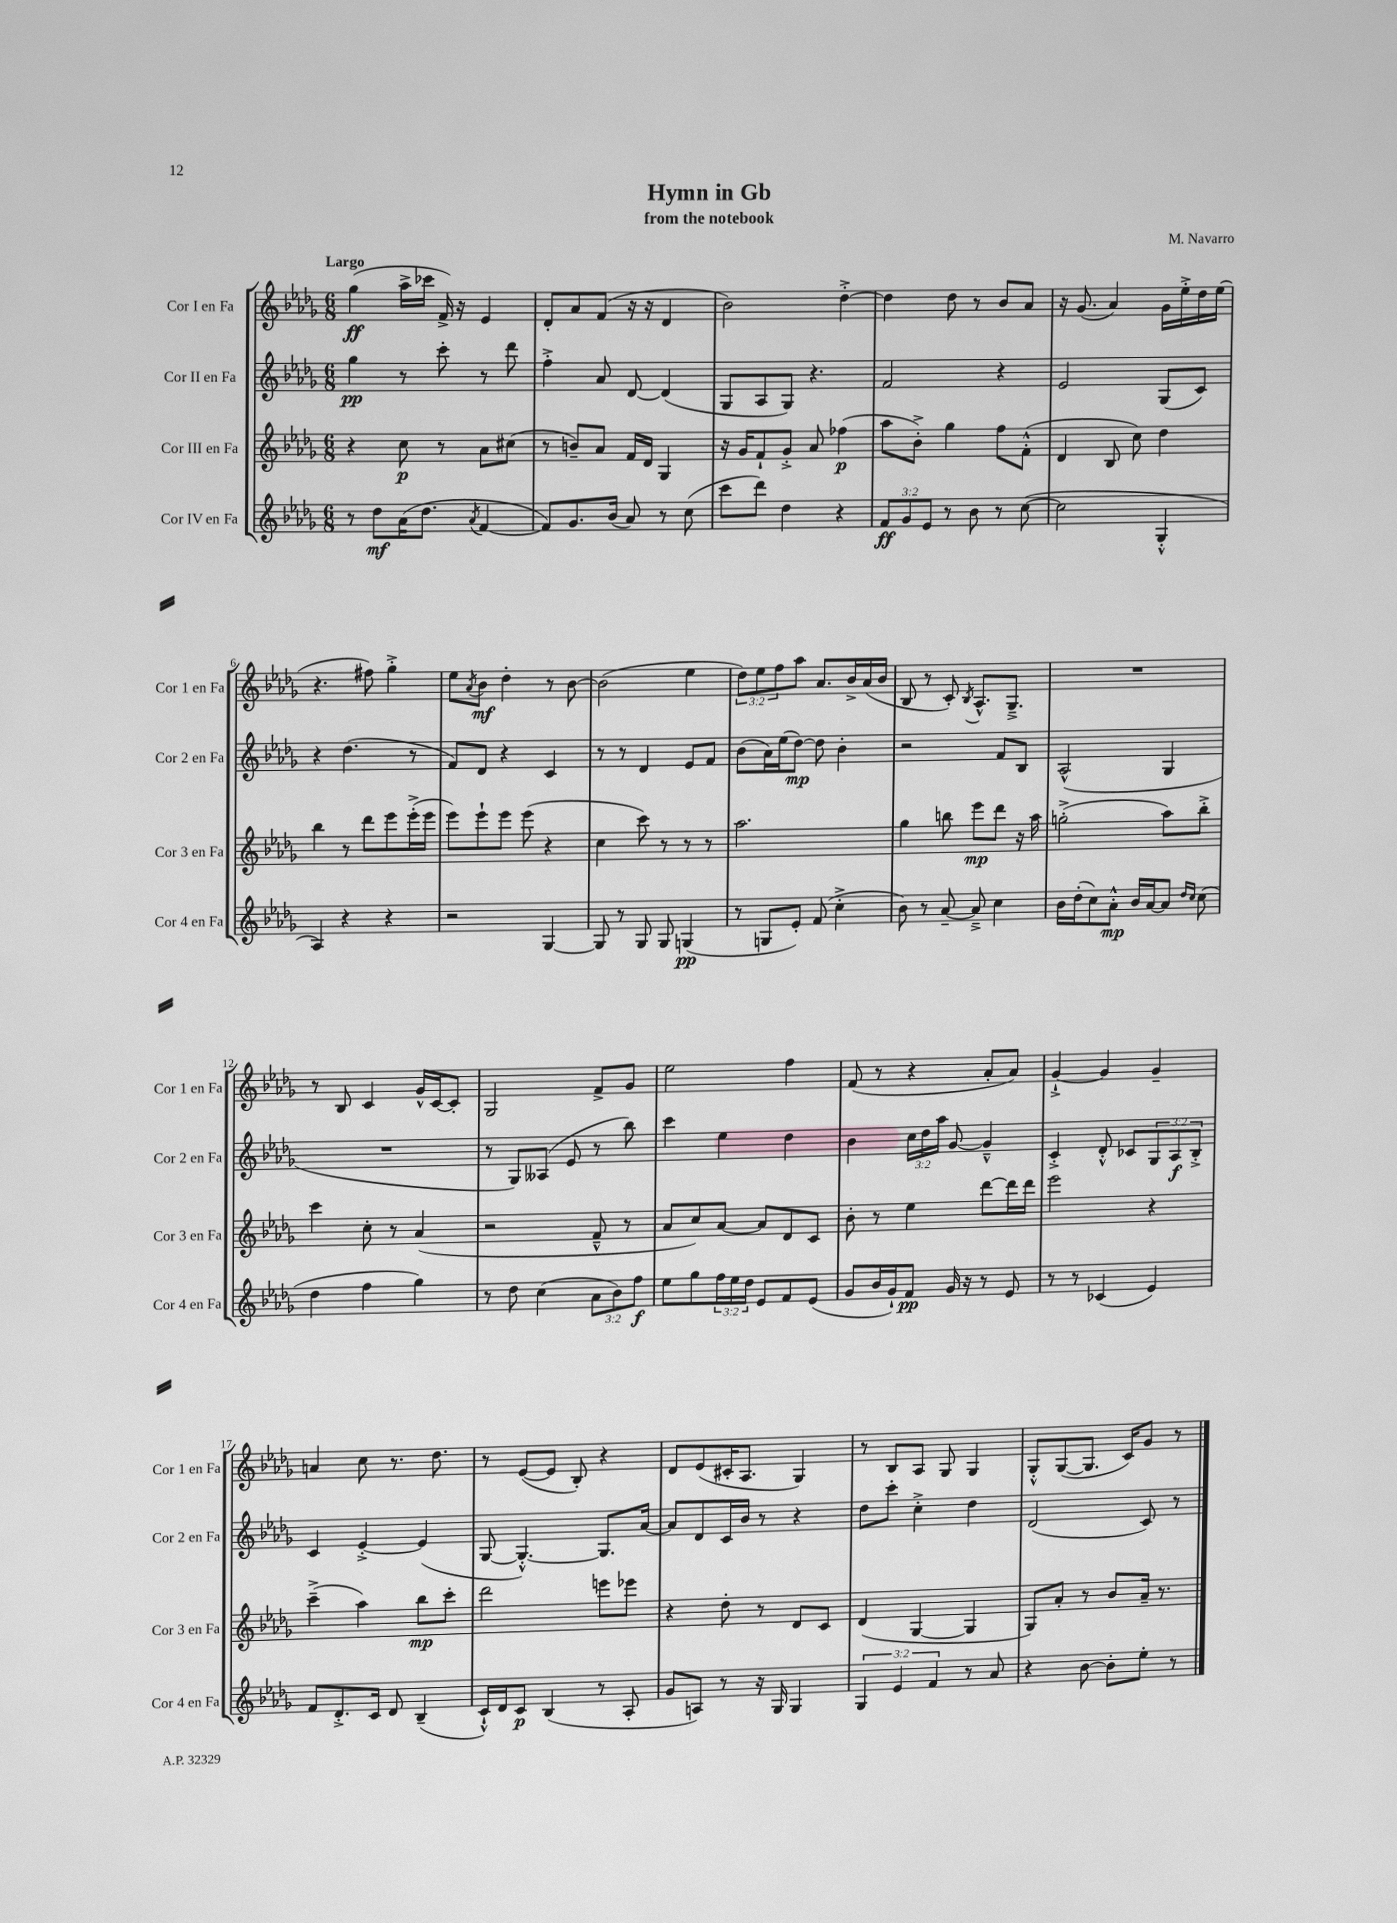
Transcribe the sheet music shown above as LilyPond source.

\header { title = "Hymn in Gb" composer = "M. Navarro" subtitle = "from the notebook" }
<<
\new StaffGroup <<
\new Staff = "s0" \with { instrumentName = "Cor I en Fa" shortInstrumentName = "Cor 1 en Fa" } {
    \clef treble \key des \major \numericTimeSignature \time 6/8 \override Staff.TupletNumber.text = #tuplet-number::calc-fraction-text \tempo "Largo"
    ges''4\ff( aes''16-> ces'''16 f'16->) r16 ees'4 |
    des'8-. aes'8 f'8( r16 r16 des'4 |
    bes'2) des''4~-.-> |
    des''4 des''8 r8 bes'8 aes'8 |
    r16 ges'8.( aes'4) ges'16 ees''16-.-> des''16 ees''16( |
    r4. fis''8) ges''4-.-> |
    ees''8 \acciaccatura { aes'8 } bes'8\mf des''4-. r8 bes'8~ |
    bes'2( ees''4 |
    \tuplet 3/2 { des''8) ees''8 f''8 } aes''8 aes'8. bes'16-> aes'16( bes'16 |
    bes8 r8 c'8-.) \acciaccatura { bes8 } aes8.-^ ges8.---> |
    R2. |
    r8 bes8 c'4 ges'16-^ c'16~ c'8-. |
    ges2 f'8-> ges'8 |
    ees''2 f''4 |
    f'8( r8 r4 aes'8-. aes'8) |
    ges'4~-!-> ges'4 ges'4-- |
    a'4 c''8 r8. des''8. |
    r8 ees'8~( ees'8 bes8-.) r4 |
    des'8 ees'8( cis'16-. aes8. ges4) |
    r8 bes8 aes8 ges8 ges4 |
    ges8-.-^ ges8~( ges8. c'16) ges'8 r8 \bar "|." |
}
\new Staff = "s1" \with { instrumentName = "Cor II en Fa" shortInstrumentName = "Cor 2 en Fa" } {
    \clef treble \key des \major \numericTimeSignature \time 6/8 \override Staff.TupletNumber.text = #tuplet-number::calc-fraction-text
    ges''4\pp r8 c'''8-. r8 des'''8 |
    f''4-.-> aes'8 des'8~ des'4( |
    ges8 aes8 ges8) r4. |
    f'2 r4 |
    ees'2 ges8( c'8) |
    r4 des''4.( r8 |
    f'8) des'8 r4 c'4 |
    r8 r8 des'4 ees'8 f'8 |
    bes'8( aes'16) ees''16( des''8~\mp) des''8 bes'4-. |
    r2 f'8 bes8 |
    aes2-^( ges4 |
    R2. |
    r8 ges8) aeses8( ees'8 r8 bes''8) |
    c'''4 ees''4 des''4 |
    bes'4 \tuplet 3/2 { c''16 des''16 aes''16 } ges'8~ ges'4---^ |
    c'4-.-> des'8-.-^ ces'8 \tuplet 3/2 { ges8 aes8\f bes8-.-> } |
    c'4 ees'4~-.-> ees'4( |
    ges8~ ges4.~-.-^) ges8. aes'16~ |
    aes'8 des'8 c'16 bes'16 r8 r4 |
    des''8 c'''8-. c''4-.-> des''4 |
    des'2( c'8) r8 \bar "|." |
}
\new Staff = "s2" \with { instrumentName = "Cor III en Fa" shortInstrumentName = "Cor 3 en Fa" } {
    \clef treble \key des \major \numericTimeSignature \time 6/8
    r4 c''8\p r8 aes'8 cis''8( |
    r8 b'8--) aes'8 f'16 des'16 ges4 |
    r16 ges'16 f'8-! ges'8-.-> aes'8 fes''4\p( |
    aes''8 bes'8-.->) ges''4 f''8 f'8-.-^( |
    des'4 bes8 c''8) des''4 |
    bes''4 r8 des'''8 ees'''8 ees'''16-.->( ees'''16 |
    ees'''8) ees'''8-! ees'''8 ees'''8( r4 |
    c''4 c'''8) r8 r8 r8 |
    aes''2. |
    ges''4 b''8 ees'''8\mp des'''8 r16 aes''16 |
    g''2-.->( aes''8) bes''8-.-> |
    c'''4 c''8-. r8 aes'4( |
    r2 f'8---^ r8 |
    aes'8 c''8) aes'8~ aes'8 des'8 c'8 |
    bes'8-. r8 ees''4 des'''8~ des'''16 des'''16 |
    ees'''2 r4 |
    c'''4--->( aes''4) bes''8\mp c'''8-. |
    des'''2 e'''8 ees'''8 |
    r4 des''8-. r8 des'8 c'8 |
    des'4( ges4~ ges4 |
    ges8) aes'8-. r8 bes'8 aes'16-- r8. \bar "|." |
}
\new Staff = "s3" \with { instrumentName = "Cor IV en Fa" shortInstrumentName = "Cor 4 en Fa" } {
    \clef treble \key des \major \numericTimeSignature \time 6/8 \override Staff.TupletNumber.text = #tuplet-number::calc-fraction-text
    r8 des''8\mf aes'16( des''8. \acciaccatura { aes'8 } f'4~ |
    f'8) ges'8. bes'16( aes'8) r8 c''8( |
    c'''8 des'''8) des''4 r4 |
    \tuplet 3/2 { f'8\ff ges'8 ees'8 } r8 bes'8 r8 c''8~( |
    c''2 ges4-.-^ |
    aes4) r4 r4 |
    r2 ges4~ |
    ges8 r8 ges8 ges8 g4\pp( |
    r8 g8 ees'8-.) f'8( c''4-.-> |
    bes'8) r8 aes'8~-- aes'8---> c''4 |
    bes'16 des''16-.( c''8) aes'8-.-^\mp bes'16 aes'16~ aes'8 \grace { des''16 c''16 } c''8( |
    des''4 f''4 ges''4) |
    r8 des''8 c''4( \tuplet 3/2 { aes'8 bes'8) f''8\f } |
    ees''8 ges''8 \tuplet 3/2 { f''16 ees''16 des''16 } ees'8 f'8 ees'8( |
    ges'8 bes'16 ges'16-!) f'8\pp ges'16 r16 r8 ees'8 |
    r8 r8 ces'4( ees'4) |
    f'8 des'8.-.-> c'16 des'8 bes4--( |
    c'16-!-^) des'16 c'8\p bes4( r8 aes8-. |
    ges'8 a8) r8 r16 ges16 ges4 |
    \tuplet 3/2 { ges4 ees'4 f'4 } r8 aes'8 |
    r4 bes'8~ bes'8-. ees''8-. r8 \bar "|." |
}
>>
>>
